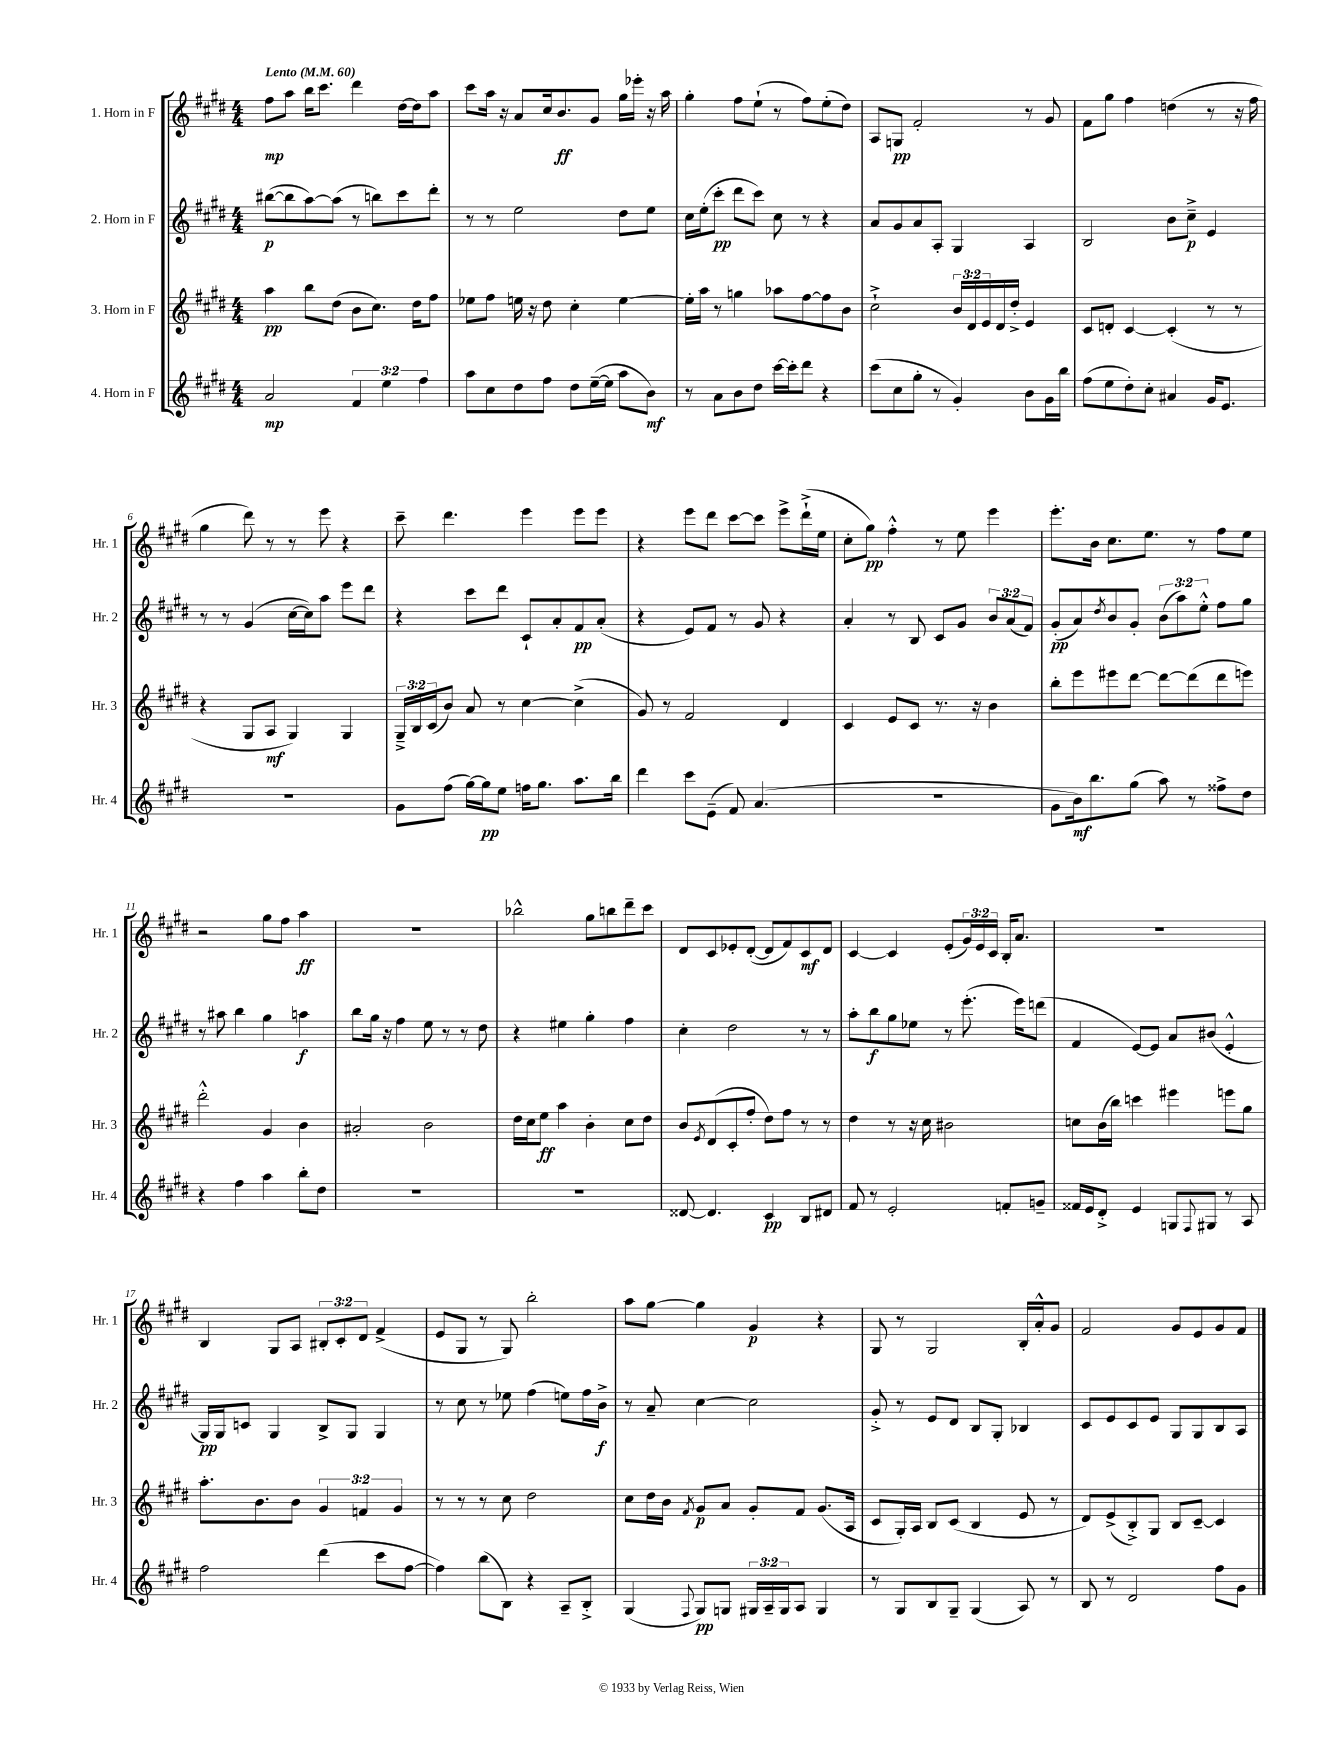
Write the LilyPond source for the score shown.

<<
\new StaffGroup <<
\new Staff = "s0" \with { instrumentName = "1. Horn in F" shortInstrumentName = "Hr. 1" } {
    \clef treble \key e \major \numericTimeSignature \time 4/4 \override Staff.TupletNumber.text = #tuplet-number::calc-fraction-text \tempo "Lento" 4 = 60
    fis''8\mp a''8 b''16 cis'''8. dis'''4 dis''16~ dis''16 a''8 |
    cis'''8 a''16 r16 a'8 cis''16 b'8.\ff gis'8 gis''16 ees'''16-. r16 a''16 |
    gis''4-. fis''8 e''8-!( r8 fis''8) e''8-.( dis''8) |
    a8 g8\pp fis'2-. r8 gis'8 |
    fis'8 gis''8 fis''4 d''4( r8 r16 fis''16 |
    gis''4 dis'''8) r8 r8 e'''8 r4 |
    cis'''8-- dis'''4. e'''4 e'''8 e'''8 |
    r4 e'''8 dis'''8 cis'''8~ cis'''8 e'''8-> dis'''16-!->( e''16 |
    cis''8-. gis''8\pp) fis''4-.-^ r8 e''8 e'''4 |
    e'''8.-. b'16 cis''8. e''8. r8 fis''8 e''8 |
    r2 gis''8 fis''8 a''4\ff |
    r1 |
    bes''2-^ gis''8 b''8 dis'''8-- cis'''8 |
    dis'8 cis'8 ees'8-. dis'8~-.( dis'8 fis'8) cis'8\mf dis'8 |
    cis'4~ cis'4 e'8-.( \tuplet 3/2 { gis'16) e'16 cis'16 } b16-. a'8. |
    R1 |
    b4 gis8 a8 \tuplet 3/2 { bis8-. cis'8-. dis'8 } fis'4->( |
    e'8 gis8 r8 gis8) b''2-. |
    a''8 gis''8~ gis''4 gis'4\p r4 |
    gis8 r8 gis2 b16-. a'16-.-^ gis'8 |
    fis'2 gis'8 e'8 gis'8 fis'8 \bar "|." |
}
\new Staff = "s1" \with { instrumentName = "2. Horn in F" shortInstrumentName = "Hr. 2" } {
    \clef treble \key e \major \numericTimeSignature \time 4/4 \override Staff.TupletNumber.text = #tuplet-number::calc-fraction-text
    bis''8~\p( bis''8 a''8~) a''8( r8 b''8) cis'''8 dis'''8-. |
    r8 r8 e''2 dis''8 e''8 |
    cis''16 e''16-.( cis'''8-.\pp dis'''8 cis'''8) cis''8 r8 r4 |
    a'8 gis'8 a'8 a8-. gis4 a4 |
    b2 b'8 cis''8--->\p e'4 |
    r8 r8 gis'4( cis''16~ cis''16) a''8 e'''8 dis'''8 |
    r4 cis'''8 dis'''8 cis'8-! a'8-. fis'8\pp a'8-.( |
    r4 e'8) fis'8 r8 gis'8 r4 |
    a'4-. r8 b8 cis'8 gis'8 \tuplet 3/2 { b'8 a'8( fis'8) } |
    gis'8-.\pp( a'8) \acciaccatura { dis''8 } b'8 gis'8-. \tuplet 3/2 { b'8( a''8) e''8-.-^ } fis''8 gis''8 |
    r8 ais''8 b''4 gis''4 a''4\f |
    b''8 gis''16 r16 fis''4 e''8 r8 r8 dis''8 |
    r4 eis''4 gis''4-. fis''4 |
    cis''4-. dis''2 r8 r8 |
    a''8-. b''8\f gis''8 ees''8 r8 e'''8.-.( e'''16) d'''8( |
    fis'4 e'8~) e'8 a'8 bis'8( e'4-.-^ |
    gis16\pp) gis16 c'8 gis4 b8-> gis8 gis4 |
    r8 cis''8 r8 ees''8 fis''4( e''8) fis''16 b'16->\f |
    r8 a'8-- cis''4~ cis''2 |
    gis'8-.-> r8 e'8 dis'8 b8 gis8-. bes4 |
    cis'8 e'8 cis'8 e'8 gis8 gis8 b8 a8 \bar "|." |
}
\new Staff = "s2" \with { instrumentName = "3. Horn in F" shortInstrumentName = "Hr. 3" } {
    \clef treble \key e \major \numericTimeSignature \time 4/4 \override Staff.TupletNumber.text = #tuplet-number::calc-fraction-text
    a''4\pp b''8 dis''8( b'8 cis''8.) dis''16 fis''8 |
    ees''8 fis''8 e''16 r16 dis''8 cis''4-. e''4~ |
    e''16-. a''16 r8 g''4 aes''8 fis''8~ fis''8 b'8 |
    cis''2-!-> \tuplet 3/2 { b'16 dis'16 e'16 } dis'16 dis''16-.-> e'4 |
    cis'8 d'8-. cis'4~ cis'4-.( r8 r8 |
    r4 gis8 a8\mf gis4) gis4 |
    \tuplet 3/2 { gis16---> b16 cis'16( } b'8) a'8 r8 cis''4~ cis''4->( |
    gis'8) r8 fis'2 dis'4 |
    cis'4 e'8 cis'8 r8. r16 b'4 |
    b''8-. e'''8 eis'''8 dis'''8~ dis'''8~ dis'''8( dis'''8 e'''8) |
    dis'''2-.-^ gis'4 b'4 |
    ais'2-. b'2 |
    dis''16 cis''16 e''8\ff a''4 b'4-. cis''8 dis''8 |
    b'8 \acciaccatura { e'8 } dis'8( cis'8-. fis''8-. dis''8) fis''8 r8 r8 |
    dis''4 r8 r16 cis''16 bis'2 |
    c''8 b'16( b''16) c'''4 eis'''4 e'''8 gis''8 |
    a''8.-. b'8. b'8 \tuplet 3/2 { gis'4 f'4 gis'4 } |
    r8 r8 r8 cis''8 dis''2 |
    cis''8 dis''16 b'16 \acciaccatura { fis'8 } gis'8\p a'8 gis'8-. fis'8 gis'8.( a16 |
    cis'8 gis16-.) a16 b8 cis'8( b4 e'8 r8 |
    dis'8) e'8->( b8-.->) gis8 b8 cis'8~-- cis'4 \bar "|." |
}
\new Staff = "s3" \with { instrumentName = "4. Horn in F" shortInstrumentName = "Hr. 4" } {
    \clef treble \key e \major \numericTimeSignature \time 4/4 \override Staff.TupletNumber.text = #tuplet-number::calc-fraction-text
    a'2\mp \tuplet 3/2 { fis'4 e''4 fis''4 } |
    a''8 cis''8 dis''8 fis''8 dis''8 e''16~--( e''16 a''8 b'8\mf) |
    r8 a'8 b'8 dis''8 cis'''16~ cis'''16-. dis'''8 r4 |
    cis'''8( cis''8 gis''8-. r8 gis'4-.) b'8 gis'16 b''16 |
    fis''8( e''8 dis''8-.) cis''8-. ais'4 gis'16 e'8. |
    R1 |
    gis'8 fis''8( gis''16~) gis''16\pp e''8 f''16 gis''8. a''8. b''16 |
    dis'''4 cis'''8 e'8--( fis'8) a'4.( |
    R1 |
    gis'8 b'16\mf) b''8. gis''8( a''8) r8 fisis''8-> dis''8 |
    r4 fis''4 a''4 b''8-. dis''8 |
    R1 |
    R1 |
    disis'8~ disis'4. cis'4\pp b8 dis'8 |
    fis'8 r8 e'2-. f'8-. g'8-- |
    fisis'16 e'16 dis'8-.-> e'4 g8 \appoggiatura { fis8 } gis8 r8 a8 |
    fis''2 dis'''4( cis'''8 fis''8~ |
    fis''4) b''8( b8) r4 a8-- b8-.-> |
    gis4( \appoggiatura { fis8 } gis8\pp) g8 \tuplet 3/2 { gis16 a16-- gis16 } a8 gis4 |
    r8 gis8 b8 gis8-- gis4( a8) r8 |
    b8 r8 dis'2 fis''8 gis'8 \bar "|." |
}
>>
>>
